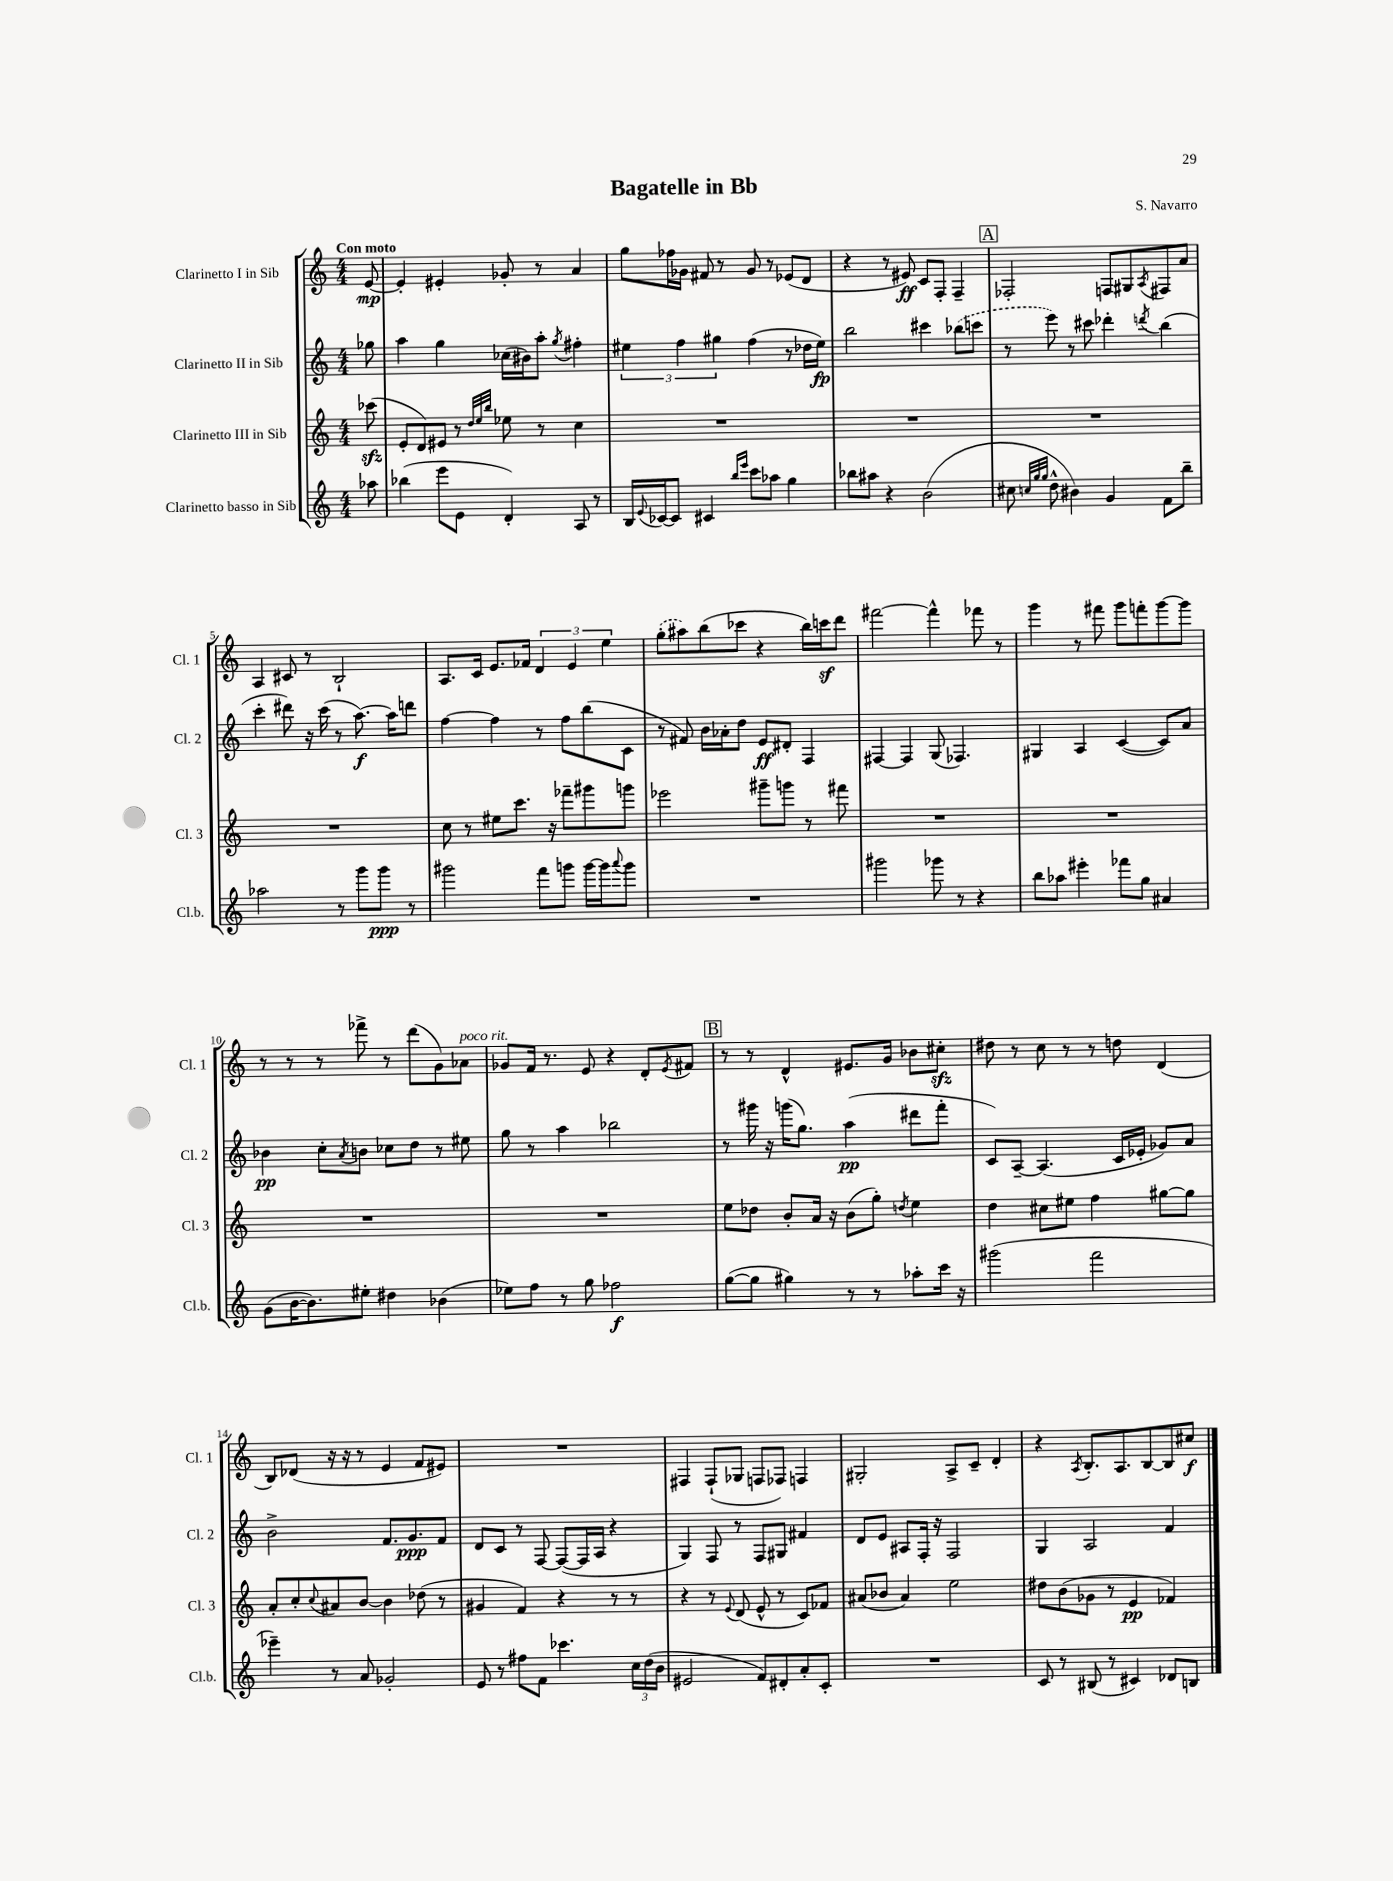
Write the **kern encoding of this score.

**kern	**dynam	**kern	**dynam	**kern	**dynam	**kern	**dynam
*part4	*part4	*part3	*part3	*part2	*part2	*part1	*part1
*staff4	*staff4	*staff3	*staff3	*staff2	*staff2	*staff1	*staff1
*I"Clarinetto basso in Sib	*	*I"Clarinetto III in Sib	*	*I"Clarinetto II in Sib	*	*I"Clarinetto I in Sib	*
*I'Cl.b.	*	*I'Cl. 3	*	*I'Cl. 2	*	*I'Cl. 1	*
*clefG2	*	*clefG2	*	*clefG2	*	*clefG2	*
*k[]	*	*k[]	*	*k[]	*	*k[]	*
*M4/4	*	*M4/4	*	*M4/4	*	*M4/4	*
=	=	=	=	=	=	=	=
!	!	!	!	!	!	!LO:TX:a:B:t=Con moto	!
8aa-X\	.	(8ccc-Xzz\	.	8gg-X\	.	[8e/	mp
=1	=1	=1	=1	=1	=1	=1	=1
(4bb-X\	.	8e'/L	.	4aa\	.	4e'/]	.
.	.	8d/)	.	.	.	.	.
8eee\L	.	8e#X/J	.	4gg\	.	4e#X'/	.
8e\J	.	8r	.	.	.	.	.
.	.	32qqdd/LLL	.	.	.	.	.
.	.	32qqee/	.	.	.	.	.
.	.	32qqbb/JJJ	.	.	.	.	.
4d'/)	.	8ee-X\	.	(16cc-X\LL	.	8g-X'/	.
.	.	.	.	16b#X\J)	.	.	.
.	.	8r	.	8aa'\J	.	8r	.
.	.	.	.	8qgg/	.	.	.
8A/	.	4cc\	.	4ff#X'\	.	4a/	.
8r	.	.	.	.	.	.	.
=2	=2	=2	=2	=2	=2	=2	=2
16B/LL	.	1r	.	6ee#X\	.	8gg\L	.
8qqe/	.	.	.	.	.	.	.
[16c-X/J	.	.	.	.	.	.	.
8c-/J]	.	.	.	.	.	16ff-X\L	.
.	.	.	.	6ff\	.	.	.
.	.	.	.	.	.	16g-X\JJ	.
4c#X/	.	.	.	.	.	8f#X/	.
.	.	.	.	6gg#X\	.	.	.
.	.	.	.	.	.	8r	.
16qqbb/LL	.	.	.	.	.	.	.
16qqeee/JJ	.	.	.	.	.	.	.
8ccc\L	.	.	.	(4ff\	.	8g-/	.
8aa-X\J	.	.	.	.	.	8r	.
4gg\	.	.	.	8r	.	(8e-X/L	.
.	.	.	.	16dd-X\LL	.	8d/J	.
.	.	.	.	16ee#\JJ)	fp	.	.
=3	=3	=3	=3	=3	=3	=3	=3
8bb-X\L	.	1r	.	2bb\	.	4r	.
8aa#X\J	.	.	.	.	.	.	.
4r	.	.	.	.	.	8r	.
.	.	.	.	.	.	8e#X/)	ff
(2b\	.	.	.	4ccc#X\	.	8c/L	.
.	.	.	.	.	.	8F'/J	.
.	.	.	.	(8bb-X\L	.	4F~/	.
.	.	.	.	8cccn\J	.	.	.
!!LO:REH:place=s1:t=A
=4	=4	=4	=4	=4	=4	=4	=4
8cc#X\	.	1r	.	8r	.	2F-X'/	.
32qqccn/LLL	.	.	.	.	.	.	.
32qqgg/	.	.	.	.	.	.	.
32qqgg/JJJ	.	.	.	.	.	.	.
8dd^^\	.	.	.	8eee\)	.	.	.
4b#X\)	.	.	.	8r	.	.	.
.	.	.	.	8ccc#X\	.	.	.
4g/	.	.	.	4ddd-X'\	.	8Fn/L	.
.	.	.	.	.	.	8G#X/	.
.	.	.	.	8qdddn/	.	8qA/	.
8f\L	.	.	.	(4bb\	.	8F#X/	.
8bb~\J	.	.	.	.	.	8a/J	.
!!LO:LB:g=z
=5	=5	=5	=5	=5	=5	=5	=5
2aa-X\	.	1r	.	4ccc'\	.	4A/	.
.	.	.	.	8ddd#X\)	.	8c#X/	.
.	.	.	.	16r	.	8r	.
.	.	.	.	(16ccc\	.	.	.
8r	.	.	.	8r	.	2B`/	.
8ggg\L	.	.	.	[8.aa\)	f	.	.
8ggg\J	ppp	.	.	.	.	.	.
.	.	.	.	16aa\KL]	.	.	.
8r	.	.	.	8dddn\J	.	.	.
=6	=6	=6	=6	=6	=6	=6	=6
2ggg#X\	.	8cc\	.	[4ff\	.	8.A/L	.
.	.	8r	.	.	.	.	.
.	.	.	.	.	.	16c/Jk	.
.	.	8ee#X\L	.	4ff\]	.	8.e/L	.
.	.	8.ccc\J	.	.	.	.	.
.	.	.	.	.	.	16f-X/Jk	.
8fff\L	.	.	.	8r	.	6d/	.
.	.	16r	.	.	.	.	.
8gggn\J	.	8fff-X~\L	.	8ff\L	.	.	.
.	.	.	.	.	.	6e/	.
[16ggg\LL	.	8ggg#X\	.	(8bb\	.	.	.
16ggg\J]	.	.	.	.	.	.	.
.	.	.	.	.	.	6ee\	.
8qqaaa/	.	.	.	.	.	.	.
8ggg\J	.	8gggn\J	.	8c\J	.	.	.
=7	=7	=7	=7	=7	=7	=7	=7
1r	.	2eee-X\	.	8r	.	(8gg'\L	.
.	.	.	.	8f#X/)	.	8aa#X\)	.
.	.	.	.	16b\LL	.	(8bb\	.
.	.	.	.	16a-X'\J	.	.	.
.	.	.	.	8dd\J	.	8ccc-X\J	.
.	.	8ggg#X~\L	.	8e/L	ff	4r	.
.	.	8gggn\J	.	8d#X'/J	.	.	.
.	.	8r	.	4F/	.	16bb\LL)	.
.	.	.	.	.	.	16cccnz\J	.
.	.	8fff#X\	.	.	.	8ddd\J	.
=8	=8	=8	=8	=8	=8	=8	=8
2ggg#X\	.	1r	.	[4F#X/	.	[2fff#X\	.
.	.	.	.	4F#/]	.	.	.
8ggg-X\	.	.	.	(8G/	.	4fff#^^\]	.
8r	.	.	.	4.F-X/)	.	.	.
4r	.	.	.	.	.	8fff-X\	.
.	.	.	.	.	.	8r	.
=9	=9	=9	=9	=9	=9	=9	=9
8bb\L	.	1r	.	4G#X/	.	4ggg\	.
8aa-X\J	.	.	.	.	.	.	.
4eee#X'\	.	.	.	4A/	.	8r	.
.	.	.	.	.	.	8fff#X\	.
8fff-X\L	.	.	.	([4c/	.	8ggg\L	.
8gg\J	.	.	.	.	.	8fffn'\	.
4a#X/	.	.	.	8c/L])	.	[8ggg\	.
.	.	.	.	8a/J	.	8ggg\J]	.
!!LO:LB:g=z
=10	=10	=10	=10	=10	=10	=10	=10
(8g\L	.	1r	.	4b-X\	pp	8r	.
[16b\K	.	.	.	.	.	8r	.
8.b\])	.	.	.	.	.	.	.
.	.	.	.	8cc'\L	.	8r	.
.	.	.	.	8qa/	.	.	.
8ee#X'\J	.	.	.	8bn\J	.	8fff-X^\	.
4dd#X\	.	.	.	8cc-X\L	.	8r	.
.	.	.	.	8dd\J	.	(8ddd\L	.
(4b-X\	.	.	.	8r	.	8g\)	.
!	!	!	!	!	!	!LO:TX:a:i:t=poco rit.	!
.	.	.	.	8ee#X\	.	8a-X\J	.
=11	=11	=11	=11	=11	=11	=11	=11
8ee-X\L)	.	1r	.	8gg\	.	8g-X/L	.
8ff\J	.	.	.	8r	.	16f/Jk	.
.	.	.	.	.	.	8.r	.
8r	.	.	.	4aa\	.	.	.
8gg\	.	.	.	.	.	8e/	.
2ff-X\	f	.	.	2bb-X\	.	4r	.
.	.	.	.	.	.	8d'/L	.
.	.	.	.	.	.	8qe/	.
.	.	.	.	.	.	8f#X/J	.
!!LO:REH:place=s1:t=B
=12	=12	=12	=12	=12	=12	=12	=12
([8gg\L	.	8ee\L	.	8r	.	8r	.
8gg\J]	.	8dd-X\J	.	16ggg#X\	.	8r	.
.	.	.	.	16r	.	.	.
4gg#X\)	.	8b'/L	.	(16gggn\KL	.	4d^^/	.
.	.	.	.	8.gg\J)	.	.	.
.	.	16a/Jk	.	.	.	.	.
.	.	16r	.	.	.	.	.
8r	.	(8b\L	.	(4aa\	pp	8.e#X/L	.
8r	.	8gg'\J)	.	.	.	.	.
.	.	.	.	.	.	16g/Jk	.
.	.	8qddn/	.	.	.	.	.
8aa-X'\L	.	4ee\	.	8ddd#X\L	.	8b-X\L	.
16ccc\Jk	.	.	.	8fff'\J	.	8cc#Xzz'\J	.
16r	.	.	.	.	.	.	.
=13	=13	=13	=13	=13	=13	=13	=13
(2ggg#X\	.	4dd\	.	8c/L)	.	8dd#X\	.
.	.	.	.	[8A~/J	.	8r	.
.	.	8cc#X\L	.	(4.A/]	.	8cc\	.
.	.	8ee#X\J	.	.	.	8r	.
2fff\	.	4ff\	.	.	.	8r	.
.	.	.	.	16c/LL	.	8ddn\	.
.	.	.	.	16e-X'/JJ	.	.	.
.	.	[8gg#X\L	.	8g-X/L)	.	(4d/	.
.	.	8gg#\J]	.	8a/J	.	.	.
!!LO:LB:g=z
=14	=14	=14	=14	=14	=14	=14	=14
4eee-X~\)	.	8a'/L	.	2b^\	.	8B/L)	.
.	.	8cc'/	.	.	.	(8d-X/J	.
.	.	8qqcc/	.	.	.	.	.
8r	.	8a#X/	.	.	.	16r	.
.	.	.	.	.	.	16r	.
8a/	.	[8b/J	.	.	.	8r	.
2g-X'/	.	4b\]	.	8.f/L	.	4e/	.
.	.	.	.	8.g/	ppp	.	.
.	.	(8dd-X\	.	.	.	8f/L	.
.	.	8r	.	8f/J	.	8e#X/J)	.
=15	=15	=15	=15	=15	=15	=15	=15
8e/	.	4g#X/	.	8d/L	.	1r	.
8r	.	.	.	8c/J	.	.	.
8ff#X\L	.	4f/)	.	8r	.	.	.
8f\J	.	.	.	[8F/	.	.	.
4.ccc-X\	.	4r	.	(8F/L_	.	.	.
.	.	.	.	16F/L]	.	.	.
.	.	.	.	16A/JJ	.	.	.
.	.	8r	.	4r	.	.	.
24cc\LL	.	8r	.	.	.	.	.
(24dd\	.	.	.	.	.	.	.
24b\JJ	.	.	.	.	.	.	.
=16	=16	=16	=16	=16	=16	=16	=16
2e#X/	.	4r	.	4G/)	.	4F#X/	.
.	.	8r	.	8F/	.	(8F#`/L	.
.	.	8qqe/	.	.	.	.	.
.	.	(8d/	.	8r	.	8G-X/J	.
8f/L)	.	8e^^/	.	8F/L	.	8Fn/L	.
8d#X'/	.	8r	.	8G#X/J	.	8F-X/J)	.
8a'/	.	8c/L)	.	4f#X/	.	4Fn/	.
8c'/J	.	8f-X/J	.	.	.	.	.
=17	=17	=17	=17	=17	=17	=17	=17
1r	.	(8a#X/L	.	8d/L	.	2G#X'/	.
.	.	8b-X/J	.	8e/J	.	.	.
.	.	4a#/)	.	8A#X/L	.	.	.
.	.	.	.	16F'/Jk	.	.	.
.	.	.	.	16r	.	.	.
.	.	2ee\	.	2F/	.	8A^/L	.
.	.	.	.	.	.	8c~/J	.
.	.	.	.	.	.	4d'/	.
=18	=18	=18	=18	=18	=18	=18	=18
8c/	.	8dd#X\L	.	4G/	.	4r	.
8r	.	(8b\	.	.	.	.	.
.	.	.	.	.	.	8qA/	.
(8B#X/	.	8g-X\J	.	2A/	.	8.B'/L	.
8r	.	8r	.	.	.	.	.
.	.	.	.	.	.	8.A/	.
4c#X/)	.	4e/	pp	.	.	.	.
.	.	.	.	.	.	[8B/	.
8d-X/L	.	4f-X/)	.	4f/	.	8B/]	.
8Bn/J	.	.	.	.	.	8cc#X/J	f
==	==	==	==	==	==	==	==
*-	*-	*-	*-	*-	*-	*-	*-
